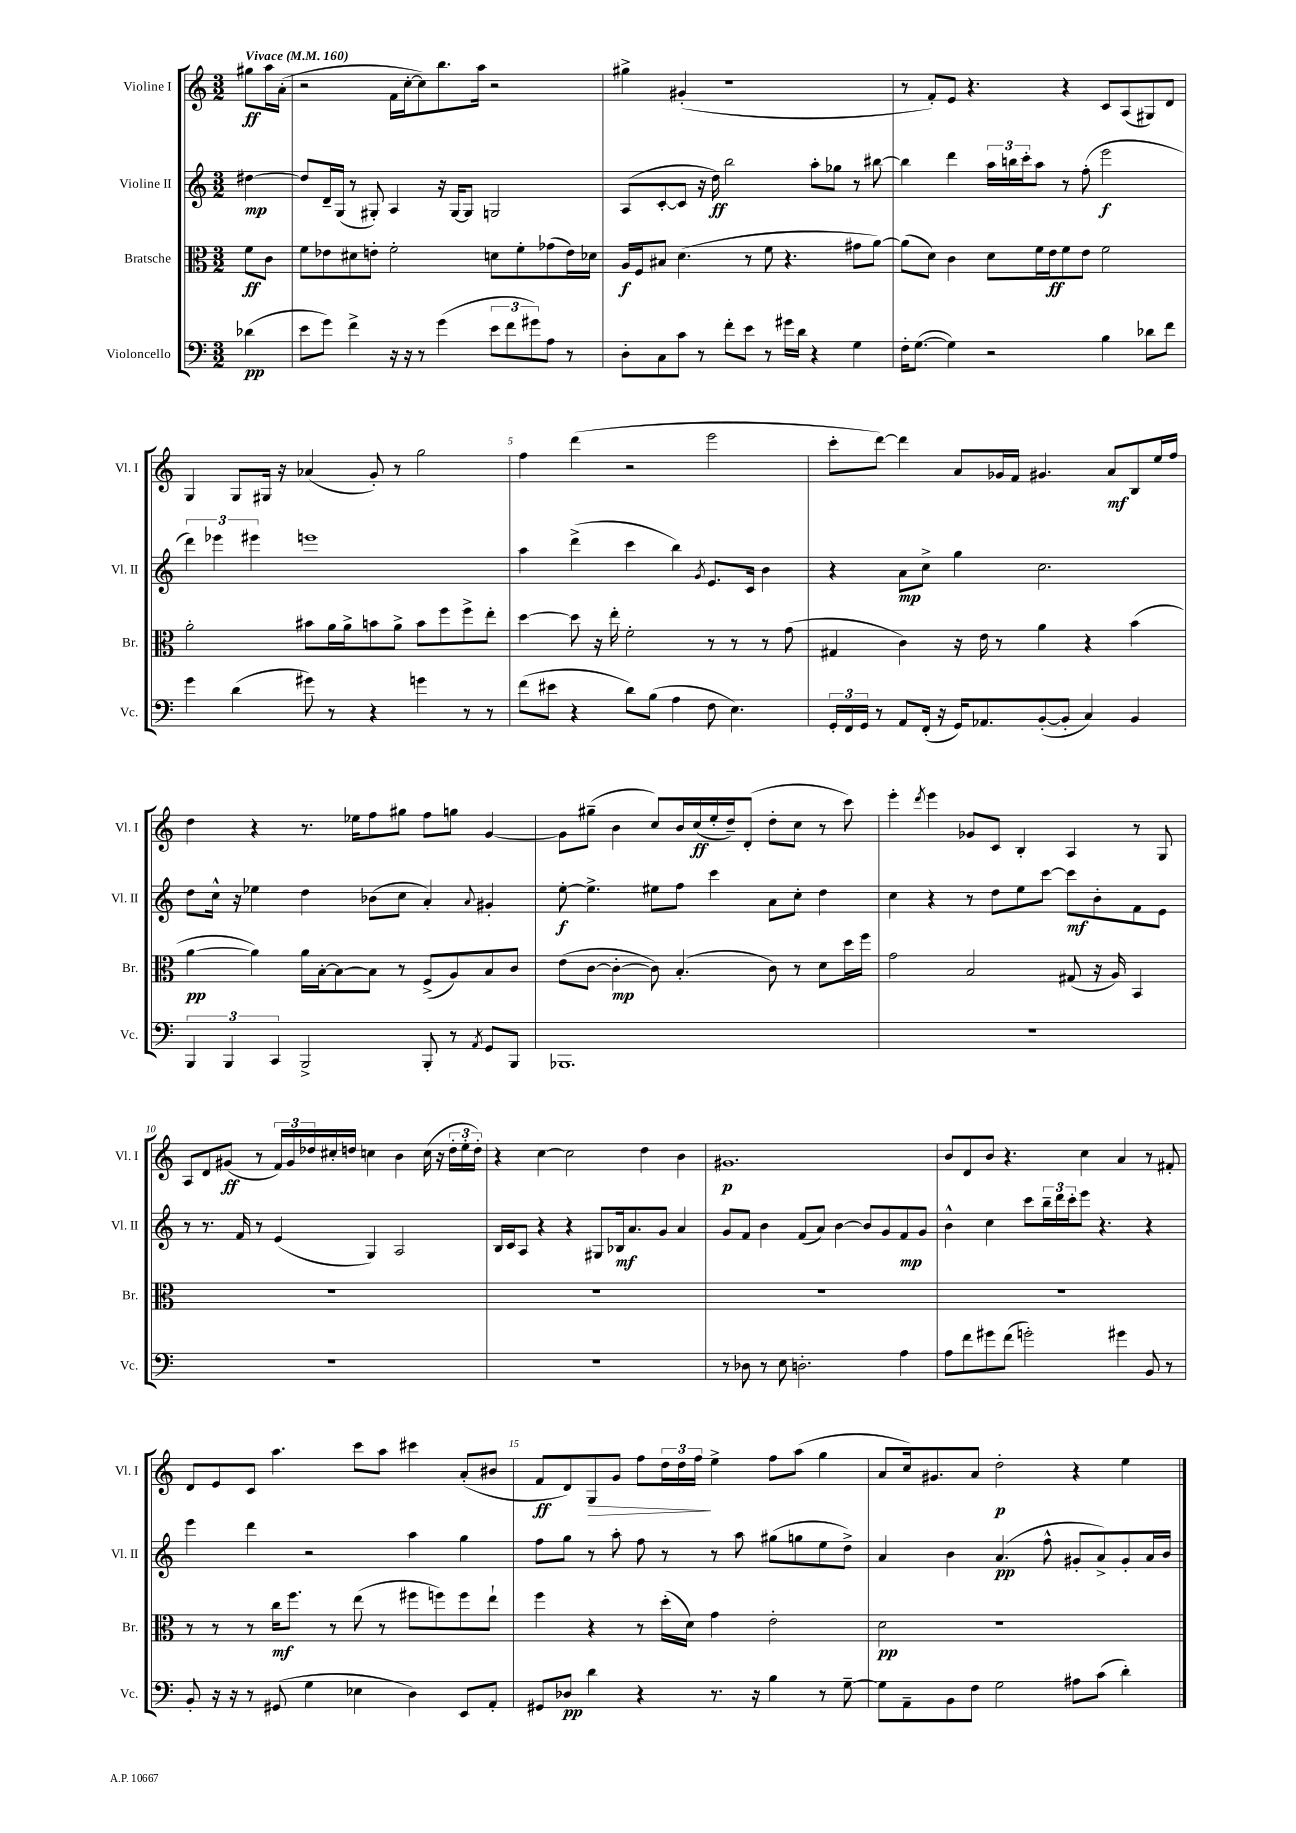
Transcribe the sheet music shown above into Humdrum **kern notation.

**kern	**dynam	**kern	**dynam	**kern	**dynam	**kern	**dynam
*part4	*part4	*part3	*part3	*part2	*part2	*part1	*part1
*staff4	*staff4	*staff3	*staff3	*staff2	*staff2	*staff1	*staff1
*I"Violoncello	*	*I"Bratsche	*	*I"Violine II	*	*I"Violine I	*
*I'Vc.	*	*I'Br.	*	*I'Vl. II	*	*I'Vl. I	*
*clefF4	*	*clefC3	*	*clefG2	*	*clefG2	*
*k[]	*	*k[]	*	*k[]	*	*k[]	*
*M3/2	*	*M3/2	*	*M3/2	*	*M3/2	*
*MM160	*	*MM160	*	*MM160	*	*MM160	*
=	=	=	=	=	=	=	=
!	!	!	!	!	!	!LO:TX:a:B:t=Vivace	!
(4d-X\	pp	8f\L	ff	[4dd#X\	mp	8gg#X\L	ff
.	.	8c\J	.	.	.	16aa\L	.
.	.	.	.	.	.	(16a'\JJ	.
=1	=1	=1	=1	=1	=1	=1	=1
8e\L	.	8f\L	.	8dd#/L]	.	2r	.
8g\J)	.	8e-X\	.	16d~/L	.	.	.
.	.	.	.	(16G/JJ	.	.	.
4f^\	.	8d#X\	.	8r	.	.	.
.	.	8en'\J	.	8G#X'/)	.	.	.
16r	.	2f'\	.	4A/	.	16f\LL	.
16r	.	.	.	.	.	[16cc'\J	.
8r	.	.	.	.	.	8cc\])	.
(4g\	.	.	.	16r	.	8.bb\	.
.	.	.	.	[16G#/KL	.	.	.
.	.	.	.	8G#/J]	.	.	.
.	.	.	.	.	.	16aa\Jk	.
12e\L	.	8dn\L	.	2Gn/	.	2r	.
12f\	.	.	.	.	.	.	.
.	.	8f'\	.	.	.	.	.
12g#X\)	.	.	.	.	.	.	.
8A\J	.	(8g-X\	.	.	.	.	.
8r	.	16e\L)	.	.	.	.	.
.	.	16d-X\JJ	.	.	.	.	.
=2	=2	=2	=2	=2	=2	=2	=2
8D'\L	.	16A/LL	f	(8A/L	.	4gg#X^\	.
.	.	16F/J	.	.	.	.	.
8C\	.	8B#X/J	.	[8c'/	.	.	.
8c\J	.	(4.d\	.	8c/J]	.	(4g#X'/	.
8r	.	.	.	16r	.	.	.
.	.	.	.	16dd\)	ff	.	.
8f'\L	.	.	.	2bb\	.	1r	.
8e\J	.	8r	.	.	.	.	.
8r	.	8f\	.	.	.	.	.
16g#X\LL	.	4.r	.	.	.	.	.
16d\JJ	.	.	.	.	.	.	.
4r	.	.	.	8aa'\L	.	.	.
.	.	.	.	8gg-X\J	.	.	.
4G\	.	8g#X\L	.	8r	.	.	.
.	.	[8a\J)	.	[8bb#X\	.	.	.
=3	=3	=3	=3	=3	=3	=3	=3
16F'\KL	.	(8a\L]	.	4bb#\]	.	8r	.
([8.G\J	.	.	.	.	.	.	.
.	.	8d\J)	.	.	.	8f'/L)	.
4G\])	.	4c\	.	4ddd\	.	8e/J	.
.	.	.	.	.	.	4.r	.
2r	.	8d\L	.	24aa\LL	.	.	.
.	.	.	.	24bbn\	.	.	.
.	.	.	.	24ccc'\J	.	.	.
.	.	16f\L	.	8aa\J	.	.	.
.	.	16e\J	ff	.	.	.	.
.	.	8f\	.	8r	.	4r	.
.	.	8e\J	.	(8ff'\	.	.	.
4B\	.	2f\	.	2eee\	f	8c/L	.
.	.	.	.	.	.	(8A/	.
8d-X\L	.	.	.	.	.	8G#X/)	.
8f\J	.	.	.	.	.	8d/J	.
!!LO:LB:g=z
=4	=4	=4	=4	=4	=4	=4	=4
4g\	.	2a'\	.	6ddd\)	.	4G/	.
.	.	.	.	6eee-X\	.	.	.
(4d\	.	.	.	.	.	8G/L	.
.	.	.	.	6eee#X\	.	.	.
.	.	.	.	.	.	16G#X/Jk	.
.	.	.	.	.	.	16r	.
8g#X\)	.	8b#X\L	.	1eeen	.	(4a-X/	.
8r	.	16a\L	.	.	.	.	.
.	.	16a^\J	.	.	.	.	.
4r	.	8bn\	.	.	.	8g'/)	.
.	.	8a^\J	.	.	.	8r	.
4gn\	.	8b\L	.	.	.	2gg\	.
.	.	8ff\	.	.	.	.	.
8r	.	8ff^\	.	.	.	.	.
8r	.	8ee'\J	.	.	.	.	.
=5	=5	=5	=5	=5	=5	=5	=5
(8f\L	.	[4dd\	.	4aa\	.	4ff\	.
8e#X\J	.	.	.	.	.	.	.
4r	.	8dd\]	.	(4ddd^\	.	(4ddd\	.
.	.	16r	.	.	.	.	.
.	.	16ee'\	.	.	.	.	.
8d\L)	.	2f'\	.	4ccc\	.	2r	.
(8B\J	.	.	.	.	.	.	.
4A\	.	.	.	4bb\)	.	.	.
.	.	.	.	8qg/	.	.	.
8F\	.	8r	.	8.e/L	.	2eee\	.
4.E\)	.	8r	.	.	.	.	.
.	.	.	.	16c/Jk	.	.	.
.	.	8r	.	4b\	.	.	.
.	.	(8g\	.	.	.	.	.
=6	=6	=6	=6	=6	=6	=6	=6
24GG'/LL	.	4G#X/	.	4r	.	8ccc'\L	.
24FF/	.	.	.	.	.	.	.
24GG/JJ	.	.	.	.	.	.	.
8r	.	.	.	.	.	[8ddd\J)	.
8AA/L	.	4c\)	.	8a\L	mp	4ddd\]	.
(16FF'/Jk	.	.	.	8cc^\J	.	.	.
16r	.	.	.	.	.	.	.
16GG/KL)	.	16r	.	4gg\	.	8a/L	.
8.AA-X/	.	16e\	.	.	.	.	.
.	.	8r	.	.	.	16g-X/L	.
.	.	.	.	.	.	16f/JJ	.
([8BB'/	.	4a\	.	2.cc\	.	4.g#X/	.
8BB'/J]	.	.	.	.	.	.	.
4C/)	.	4r	.	.	.	.	.
.	.	.	.	.	.	8a/L	mf
4BB/	.	(4b\	.	.	.	8B/	.
.	.	.	.	.	.	16ee/L	.
.	.	.	.	.	.	16ff/JJ	.
!!LO:LB:g=z
=7	=7	=7	=7	=7	=7	=7	=7
6BBB/	.	[4a\	pp	8dd\L	.	4dd\	.
.	.	.	.	16cc^^\Jk	.	.	.
6BBB/	.	.	.	.	.	.	.
.	.	.	.	16r	.	.	.
.	.	4a\])	.	4ee-X\	.	4r	.
6CC/	.	.	.	.	.	.	.
2BBB^/	.	16a\LL	.	4dd\	.	8.r	.
.	.	[16B'\J	.	.	.	.	.
.	.	8B\_	.	.	.	.	.
.	.	.	.	.	.	16ee-X\KL	.
.	.	8B\J]	.	(8b-X\L	.	8ff\	.
.	.	8r	.	8cc\J	.	8gg#X\J	.
8BBB'/	.	(8F^/L	.	4a'/)	.	8ff\L	.
8r	.	8A/)	.	.	.	8ggn\J	.
8qAA/	.	.	.	8qqa/	.	.	.
8GG/L	.	8B/	.	4g#X'/	.	[4g/	.
8BBB/J	.	8c/J	.	.	.	.	.
=8	=8	=8	=8	=8	=8	=8	=8
1.BBB-X	.	(8e\L	.	[8ee'\	f	8g\L]	.
.	.	[8c\J	.	4.ee^\]	.	(8gg#X~\J	.
.	.	4c'\_	mp	.	.	4b\	.
.	.	8c\])	.	8ee#X\L	.	8cc/L)	.
.	.	(4.B'/	.	8ff\J	.	16b/L	.
.	.	.	.	.	.	(16cc/	ff
.	.	.	.	4ccc\	.	16ee'/	.
.	.	.	.	.	.	16dd~/J)	.
.	.	.	.	.	.	(8d'/J	.
.	.	8c\)	.	8a\L	.	8dd'\L	.
.	.	8r	.	8cc'\J	.	8cc\J	.
.	.	8d\L	.	4dd\	.	8r	.
.	.	16dd\L	.	.	.	8ccc\)	.
.	.	16ff\JJ	.	.	.	.	.
=9	=9	=9	=9	=9	=9	=9	=9
1.r	.	2g\	.	4cc\	.	4eee'\	.
.	.	.	.	.	.	8qddd/	.
.	.	.	.	4r	.	4eee\	.
.	.	2B/	.	8r	.	8g-X/L	.
.	.	.	.	8dd\L	.	8c/J	.
.	.	.	.	8ee\	.	4B'/	.
.	.	.	.	[8ccc\J	.	.	.
.	.	(8G#X/	.	8ccc\L]	mf	4A/	.
.	.	16r	.	8b'\	.	.	.
.	.	16A/)	.	.	.	.	.
.	.	4BB/	.	8f\	.	8r	.
.	.	.	.	8e\J	.	8G/	.
!!LO:LB:g=z
=10	=10	=10	=10	=10	=10	=10	=10
1.r	.	1.r	.	8r	.	8A/L	.
.	.	.	.	8.r	.	8d/	.
.	.	.	.	.	.	(8g#X/J	ff
.	.	.	.	16f/	.	.	.
.	.	.	.	8r	.	8r	.
.	.	.	.	(4e/	.	24f/LL)	.
.	.	.	.	.	.	24g#/	.
.	.	.	.	.	.	24dd-X/	.
.	.	.	.	.	.	16cc#X'/	.
.	.	.	.	.	.	16ddn/JJ	.
.	.	.	.	4G/)	.	4ccn\	.
.	.	.	.	2A/	.	4b\	.
.	.	.	.	.	.	(16cc\	.
.	.	.	.	.	.	16r	.
.	.	.	.	.	.	24dd'\LL	.
.	.	.	.	.	.	24ee'\	.
.	.	.	.	.	.	24dd'\JJ)	.
=11	=11	=11	=11	=11	=11	=11	=11
1.r	.	1.r	.	16B/LL	.	4r	.
.	.	.	.	16c/J	.	.	.
.	.	.	.	8A/J	.	.	.
.	.	.	.	4r	.	[4cc\	.
.	.	.	.	4r	.	2cc\]	.
.	.	.	.	8G#X/L	.	.	.
.	.	.	.	16B-X/k	mf	.	.
.	.	.	.	8.a/	.	.	.
.	.	.	.	.	.	4dd\	.
.	.	.	.	8g/J	.	.	.
.	.	.	.	4a/	.	4b\	.
=12	=12	=12	=12	=12	=12	=12	=12
8r	.	1.r	.	8g/L	.	1.g#X	p
8D-X\	.	.	.	8f/J	.	.	.
8r	.	.	.	4b\	.	.	.
8E\	.	.	.	.	.	.	.
2.Dn'\	.	.	.	(8f/L	.	.	.
.	.	.	.	8a/J)	.	.	.
.	.	.	.	[4b\	.	.	.
.	.	.	.	8b/L]	.	.	.
.	.	.	.	8g/	.	.	.
4A\	.	.	.	8f/	mp	.	.
.	.	.	.	8g/J	.	.	.
=13	=13	=13	=13	=13	=13	=13	=13
8A\L	.	1.r	.	4b^^\	.	8b/L	.
8f\	.	.	.	.	.	8d/	.
8g#X\	.	.	.	4cc\	.	8b/J	.
(8f\J	.	.	.	.	.	4.r	.
2gn'\)	.	.	.	8ccc\L	.	.	.
.	.	.	.	24bb~\L	.	.	.
.	.	.	.	24ddd\	.	.	.
.	.	.	.	24ccc'\J	.	.	.
.	.	.	.	8eee\J	.	4cc\	.
.	.	.	.	4.r	.	.	.
4g#X\	.	.	.	.	.	4a/	.
8BB/	.	.	.	4r	.	8r	.
8r	.	.	.	.	.	8f#X'/	.
!!LO:LB:g=z
=14	=14	=14	=14	=14	=14	=14	=14
8BB'/	.	8r	.	4eee\	.	8d/L	.
16r	.	8r	.	.	.	8e/	.
16r	.	.	.	.	.	.	.
8r	.	8r	.	4ddd\	.	8c/J	.
(8GG#X/	.	16cc\KL	mf	.	.	4.aa\	.
.	.	8.ff\J	.	.	.	.	.
4G\	.	.	.	2r	.	.	.
.	.	8r	.	.	.	.	.
4E-X\	.	(8ee\	.	.	.	8ccc\L	.
.	.	8r	.	.	.	8aa\J	.
4D\)	.	8ff#X\L	.	4aa\	.	4ccc#X\	.
.	.	8ffn\)	.	.	.	.	.
8EE/L	.	8ff\	.	4gg\	.	(8a'/L	.
8AA'/J	.	8ee`\J	.	.	.	8b#X/J	.
=15	=15	=15	=15	=15	=15	=15	=15
8GG#X/L	.	4ff\	.	8ff\L	.	8f/L	ff
8D-X/J	pp	.	.	8gg\J	.	8d/)	.
!	!	!	!	!	!	!	!LO:HP:b
4d\	.	4r	.	8r	.	8G/	>
.	.	.	.	8aa'\	.	8g/J	.
4r	.	8r	.	8ff\	.	8ff\L	.
.	.	(16dd'\LL	.	8r	.	24dd\L	.
.	.	.	.	.	.	24dd\	.
.	.	16d\JJ)	.	.	.	.	.
.	.	.	.	.	.	24ff\JJ	.
8.r	.	4g\	.	8r	.	4ee^\	]
.	.	.	.	8aa\	.	.	.
16r	.	.	.	.	.	.	.
4B\	.	2e'\	.	(8gg#X\L	.	8ff\L	.
.	.	.	.	8ggn\	.	(8aa\J	.
8r	.	.	.	8ee\	.	4gg\	.
[8G~\	.	.	.	8dd^\J)	.	.	.
=16	=16	=16	=16	=16	=16	=16	=16
8G\L]	.	2d\	pp	4a/	.	8a/L	.
8AA~\	.	.	.	.	.	16cc/k)	.
.	.	.	.	.	.	8.g#X/	.
8BB\	.	.	.	4b\	.	.	.
8F\J	.	.	.	.	.	8a/J	.
2G\	.	1r	.	(4.a/	pp	2dd'\	p
.	.	.	.	8ff^^\	.	.	.
8A#X\L	.	.	.	8g#X'/L	.	4r	.
(8c\J	.	.	.	8a^/)	.	.	.
4d'\)	.	.	.	8g#'/	.	4ee\	.
.	.	.	.	16a/L	.	.	.
.	.	.	.	16b/JJ	.	.	.
==	==	==	==	==	==	==	==
*-	*-	*-	*-	*-	*-	*-	*-
